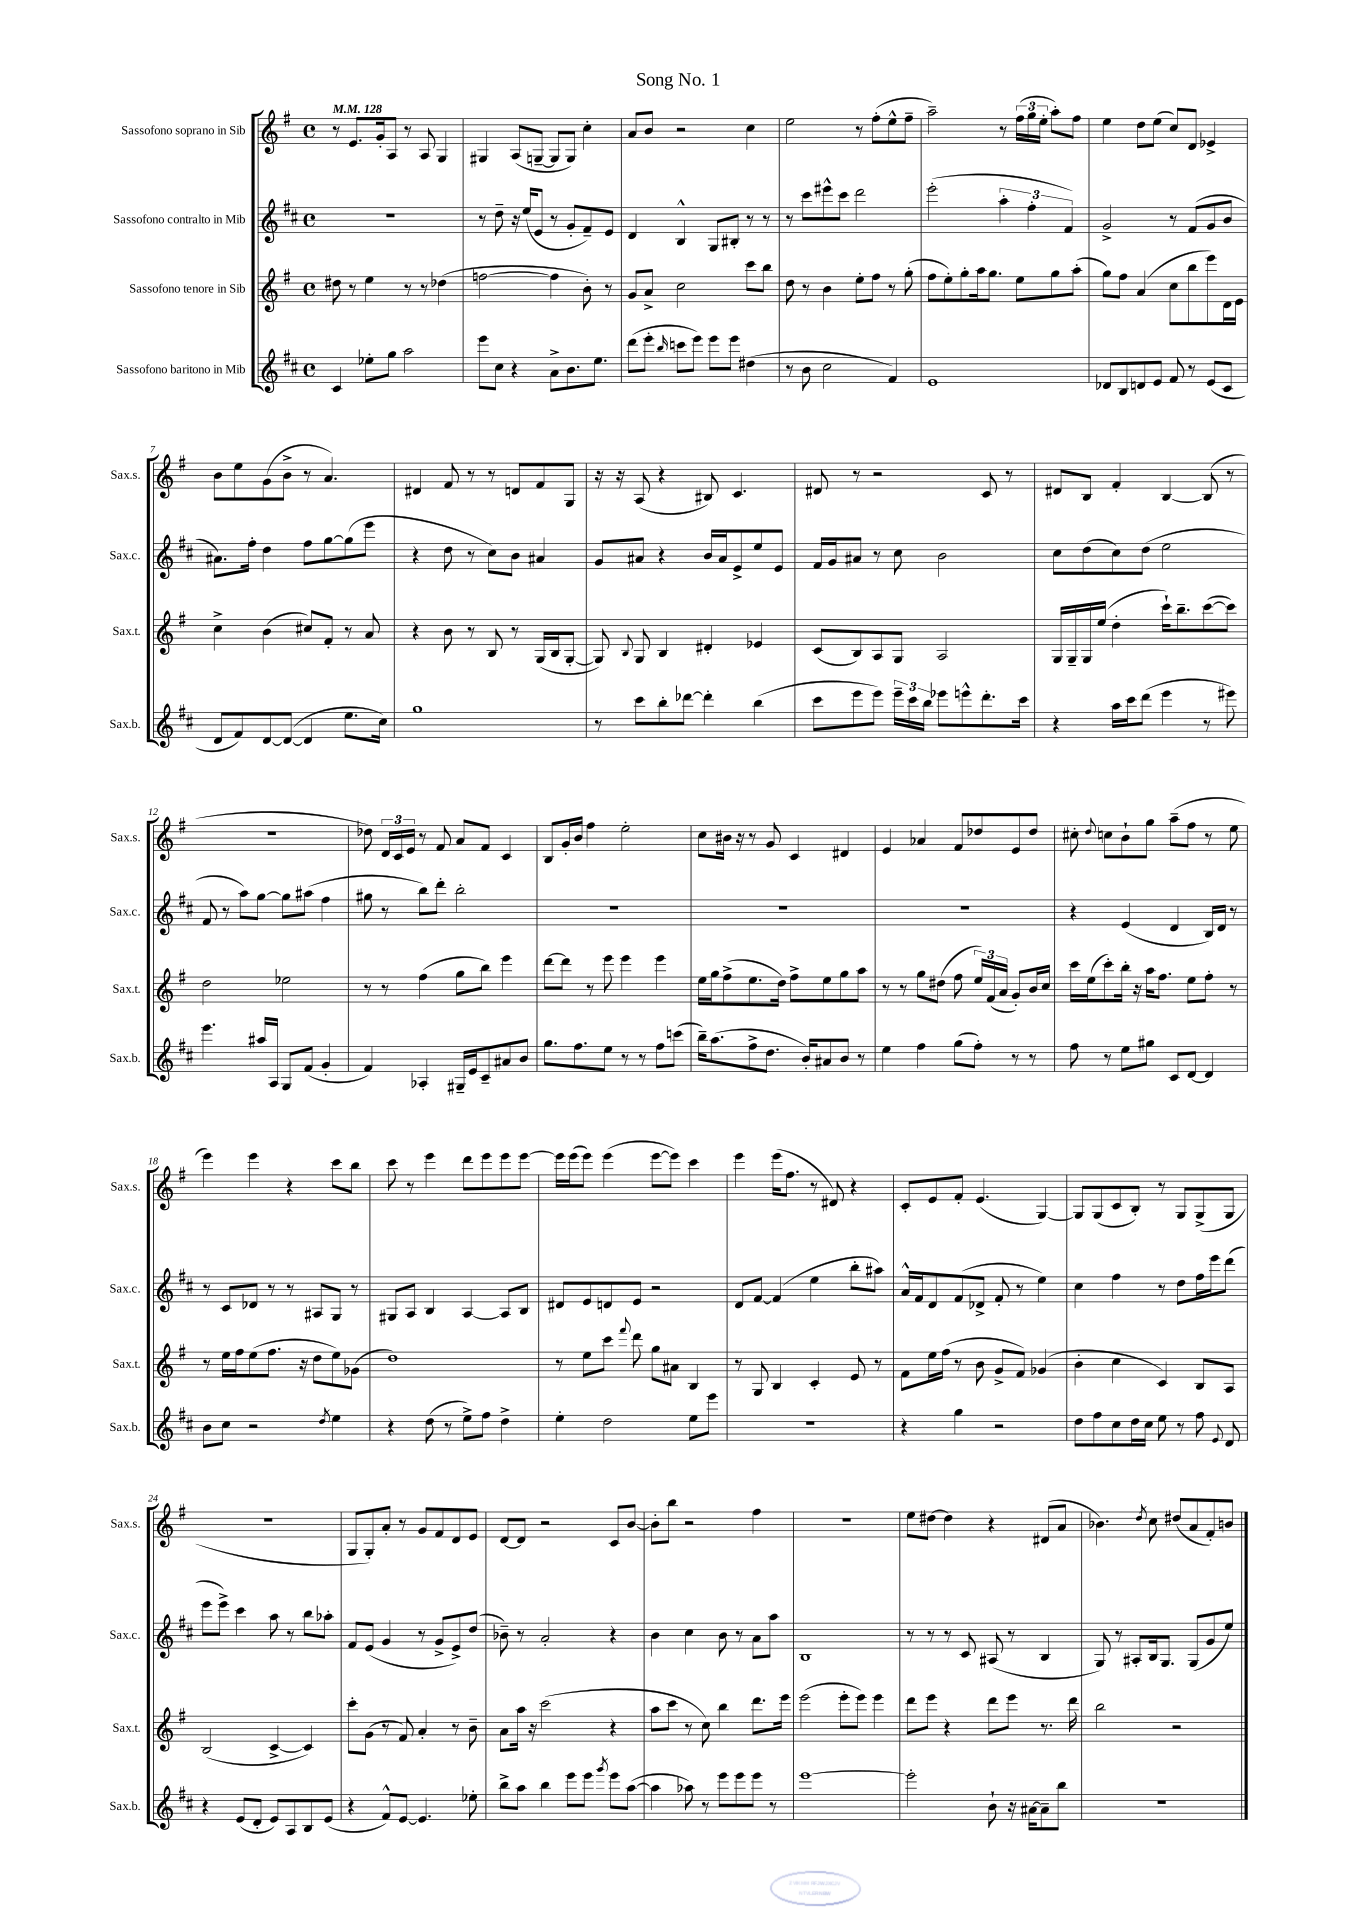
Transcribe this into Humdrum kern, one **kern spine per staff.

**kern	**kern	**kern	**kern
*staff4	*staff3	*staff2	*staff1
*clefG2	*clefG2	*clefG2	*clefG2
*k[f#c#]	*k[f#]	*k[f#c#]	*k[f#]
*M4/4	*M4/4	*M4/4	*M4/4
*met(c)	*met(c)	*met(c)	*met(c)
*MM128	*MM128	*MM128	*MM128
4c#	8dd#	1r	8r
.	8r	.	8.e
8ee-'	4ee	.	.
.	.	.	16g'
8gg	.	.	8A
2aa	8r	.	8r
.	8r	.	8A
.	(4dd-	.	4G
=	=	=	=
8eee	[2ff	8r	4G#
8cc#	.	8dd~	.
4r	.	16r	(8A
.	.	(16ee	.
.	.	8e	[8G~
8a^	4ff]	8r	8G]
8.b	.	8g'	8G)
.	8b')	8f#~)	4cc'
8.ee	.	.	.
.	8r	8e	.
=	=	=	=
(8ddd	8g	4d	8a
8eee'	8a^	.	8b
16qqbb	.	.	.
8ccc	2cc	4B^^	2r
8eee)	.	.	.
8eee	.	8G	.
8eee	.	8B#'	.
(4dd#	8ccc	8r	4cc
.	8bb	8r	.
=	=	=	=
8r	8dd	8r	2ee
8b	8r	8ccc#	.
2cc#	4b	8eee#^^	.
.	.	8ccc#	.
.	8ee'	2ddd	8r
.	8ff#	.	(8ff#'
4f#)	8r	.	8ee^^
.	(8gg'	.	8ff#~
=	=	=	=
1e	8ff#	(2eee'	2aa~)
.	8ee')	.	.
.	8gg'	.	.
.	16aa	.	.
.	8.gg	.	.
.	.	6aa'	8r
.	8ee	.	(24ff#
.	.	6ff#'	24gg
.	.	.	24ee'
.	8gg	.	8aa')
.	.	6f#)	.
.	(8aa'	.	8ff#
=	=	=	=
8d-	8gg)	2g^	4ee
8B	8ff#	.	.
8d	(4a	.	8dd
8e	.	.	(8ee
8f#	8cc	8r	8cc)
8r	8bb	(8f#	8d
(8e	8eee)	8g	4e-^
8c#	16d	8b	.
.	16e	.	.
=	=	=	=
8d	4cc^	8.a#)	8b
8f#)	.	.	8ee
.	.	16ff#'	.
[8d	(4b	4dd	(8g
(8d_	.	.	8b^
4d]	8cc#)	8ff#	8r
.	8f#'	[8gg	4.a)
8.ee	8r	(8gg]	.
.	8a	8eee	.
16cc#)	.	.	.
=	=	=	=
1gg	4r	4r	4d#
.	8b	8dd	8f#
.	8r	8r	8r
.	8B	8cc#)	8r
.	8r	8b	8d
.	(16G	4a#	8f#
.	16B	.	.
.	[8G'	.	8G
=	=	=	=
8r	8G])	8g	16r
.	.	.	16r
.	8qqB	.	.
8ccc#	8G	8a#	(8A
8bb'	4B	4r	4r
[8ddd-	.	.	.
4ddd-']	4d#'	16b	8B#)
.	.	16a#	.
.	.	8e^	4.c
(4bb	4e-	8ee	.
.	.	8e	.
=	=	=	=
8ccc#	(8c	16f#	8d#
.	.	16g	.
8eee	8B)	8a#	8r
8eee)	8A	8r	2r
24eee~	8G	8cc#	.
24ccc#	.	.	.
24bb	.	.	.
8eee-	2A	2b	.
8eee^^	.	.	.
8.ddd'	.	.	8c
.	.	.	8r
16ccc#	.	.	.
=	=	=	=
4r	16G	8cc#	8d#
.	16G~	.	.
.	16G	(8dd	8B
.	(16ee	.	.
16aa	4dd'	8cc#)	4f#'
16ccc#	.	.	.
(8ddd	.	(8dd	.
4eee	16ccc`)	2ee	[4B
.	8.bb~	.	.
8r	([8ccc	.	(8B]
8eee#)	8ccc])	.	8r
=	=	=	=
4.eee	2dd	8f#	1r
.	.	8r	.
.	.	8aa)	.
16aa#	.	[8gg	.
16A	.	.	.
8G	2ee-	8gg]	.
(8f#	.	(8aa#	.
4g'	.	4ff#	.
=	=	=	=
4f#)	8r	8gg#	8dd-)
.	8r	8r	24d
.	.	.	24c
.	.	.	24e
4A-'	(4ff#	8bb)	8r
.	.	8ddd'	8f#
16G#~	8gg	2bb'	8a
16e	.	.	.
8c#~	8bb)	.	8f#
8a#	4eee	.	4c
8b	.	.	.
=	=	=	=
8.gg	[8ddd	1r	8B
.	8ddd]	.	16g'
8.ff#	.	.	16b
.	8r	.	4ff#
8ee	8eee	.	.
8r	4eee	.	2ee'
8r	.	.	.
8ff#	4eee	.	.
(8ccc	.	.	.
=	=	=	=
16bb~)	16ee	1r	8cc
(8.aa	16gg	.	.
.	(8ff#^	.	16b#
.	.	.	16r
8ff#^	8.ee	.	8r
8.dd	.	.	8g
.	16dd)	.	.
.	8ff#^	.	4c
16b')	.	.	.
8a#	8ee	.	.
8b	8gg	.	4d#
8r	8aa	.	.
=	=	=	=
4ee	8r	1r	4e
.	8r	.	.
4ff#	8gg	.	4a-
.	(8dd#	.	.
(8gg	8ff#	.	8f#
8ff#')	24ee)	.	8dd-
.	(24f#	.	.
.	24a	.	.
8r	8g')	.	8e
8r	16b	.	8dd-
.	16cc	.	.
=	=	=	=
8ff#	16ccc	4r	8cc#'
.	(16ee	.	.
.	.	.	8qqdd
8r	8ccc')	.	8cc
8ee	16bb'	(4e	8b`
.	16r	.	.
8gg#	16aa	.	8gg
.	8.ff#	.	.
8c#	.	4d	(8aa~
[8d	8ee	.	8ff#
4d]	8ff#'	16B)	8r
.	.	16d	.
.	8r	8r	8ee
=	=	=	=
8b	8r	8r	4eee)
8cc#	16ee	8c#	.
.	16ff#	.	.
2r	(8ee	8d-	4eee
.	8.ff#	8r	.
.	.	8r	4r
.	16r	.	.
.	8dd	8A#	.
8qdd	.	.	.
4ee	8ee)	8G	8ccc
.	(8g-	8r	8bb
=	=	=	=
4r	1dd)	8G#	8ccc
.	.	8A	8r
(8dd	.	4B	4eee
8r	.	.	.
8ee^)	.	[4A	8ddd
8ff#	.	.	8eee
4dd^	.	8A]	8eee
.	.	8B	[8eee
=	=	=	=
4ee'	8r	8d#	16eee]
.	.	.	(16eee
.	8ee	8e	8eee)
2dd	8ccc	8d	(4eee
.	8qqfff#	.	.
.	8ddd	8e	.
.	8gg	2r	[8eee
.	8a#	.	8eee])
8ee	4B	.	4ccc
8eee	.	.	.
=	=	=	=
1r	8r	8d	4eee
.	8G	[8f#	.
.	4B	(4f#]	(16eee
.	.	.	8.ff#
.	4c'	4ee	8r
.	.	.	8d#)
.	8e	8bb'	4r
.	8r	8aa#)	.
=	=	=	=
4r	8f#	16a^^	8c'
.	.	16f#	.
.	16ee	8d	8e
.	(16ff#	.	.
4gg	8r	(8f#	8f#'
.	8b	8d-^	(4.e
2r	8g^	8f#'	.
.	8f#)	8r	.
.	(4g-	4ee)	[4G)
=	=	=	=
8dd	4b'	4cc#	8G]
8ff#	.	.	(8G
8cc#	4cc	4ff#	8c
16dd	.	.	8B')
16cc#	.	.	.
8ee	4c)	8r	8r
8r	.	8dd	8G
8ff#	8B	16ff#	(8G^
.	.	16eee	.
8qqe	.	.	.
8d	8A	(8ddd	8G
=	=	=	=
4r	(2B	8eee	1r
.	.	8eee^)	.
(8e	.	4ccc#	.
8d'	.	.	.
8e)	[4c^	8aa	.
8A	.	8r	.
8B	4c])	8bb	.
(8e	.	8aa-'	.
=	=	=	=
4r	8ccc'	8f#	8G
.	(8g	(8e	8G')
8f#^^)	8r	4g	8a'
[8e	8f#)	.	8r
4.e]	4a'	8r	8g
.	.	8g^	8f#
.	8r	8e^)	8d
8ee-'	8b~	(8dd	8e
=	=	=	=
8bb^	8a	8b-~)	[8d
8aa	16aa	8r	8d]
.	16r	.	.
4bb	(2ccc	2a'	2r
8eee	.	.	.
8eee	.	.	.
8qggg	.	.	.
8eee	4r	4r	8c
([8aa	.	.	[8b
=	=	=	=
4aa]	8aa	4b	8b']
.	8ccc	.	8bb
8aa-)	8r	4cc#	2r
8r	8cc)	.	.
8eee	4bb	8b	.
8eee	.	8r	.
8eee	8.ddd	8a	4ff#
8r	.	8aa	.
.	16eee	.	.
=	=	=	=
[1eee	(2eee	1B	1r
.	8eee'	.	.
.	8eee)	.	.
.	4eee	.	.
=	=	=	=
2eee']	8ddd	8r	8ee
.	8eee	8r	[8dd#
.	4r	8r	4dd#]
.	.	8c#	.
8b`	8ddd	(8A#	4r
16r	8eee	8r	.
[16a#	.	.	.
8a#~]	8.r	4B	(8d#
8bb	.	.	8a
.	16ddd	.	.
=	=	=	=
1r	2bb	8G)	4.b-)
.	.	8r	.
.	.	8A#'	.
.	.	.	8qdd
.	.	16B	8cc
.	.	8.G	.
.	2r	.	(8dd#
.	.	(8G	8a
.	.	8g	8f#')
.	.	8ee)	8b
==	==	==	==
*-	*-	*-	*-
